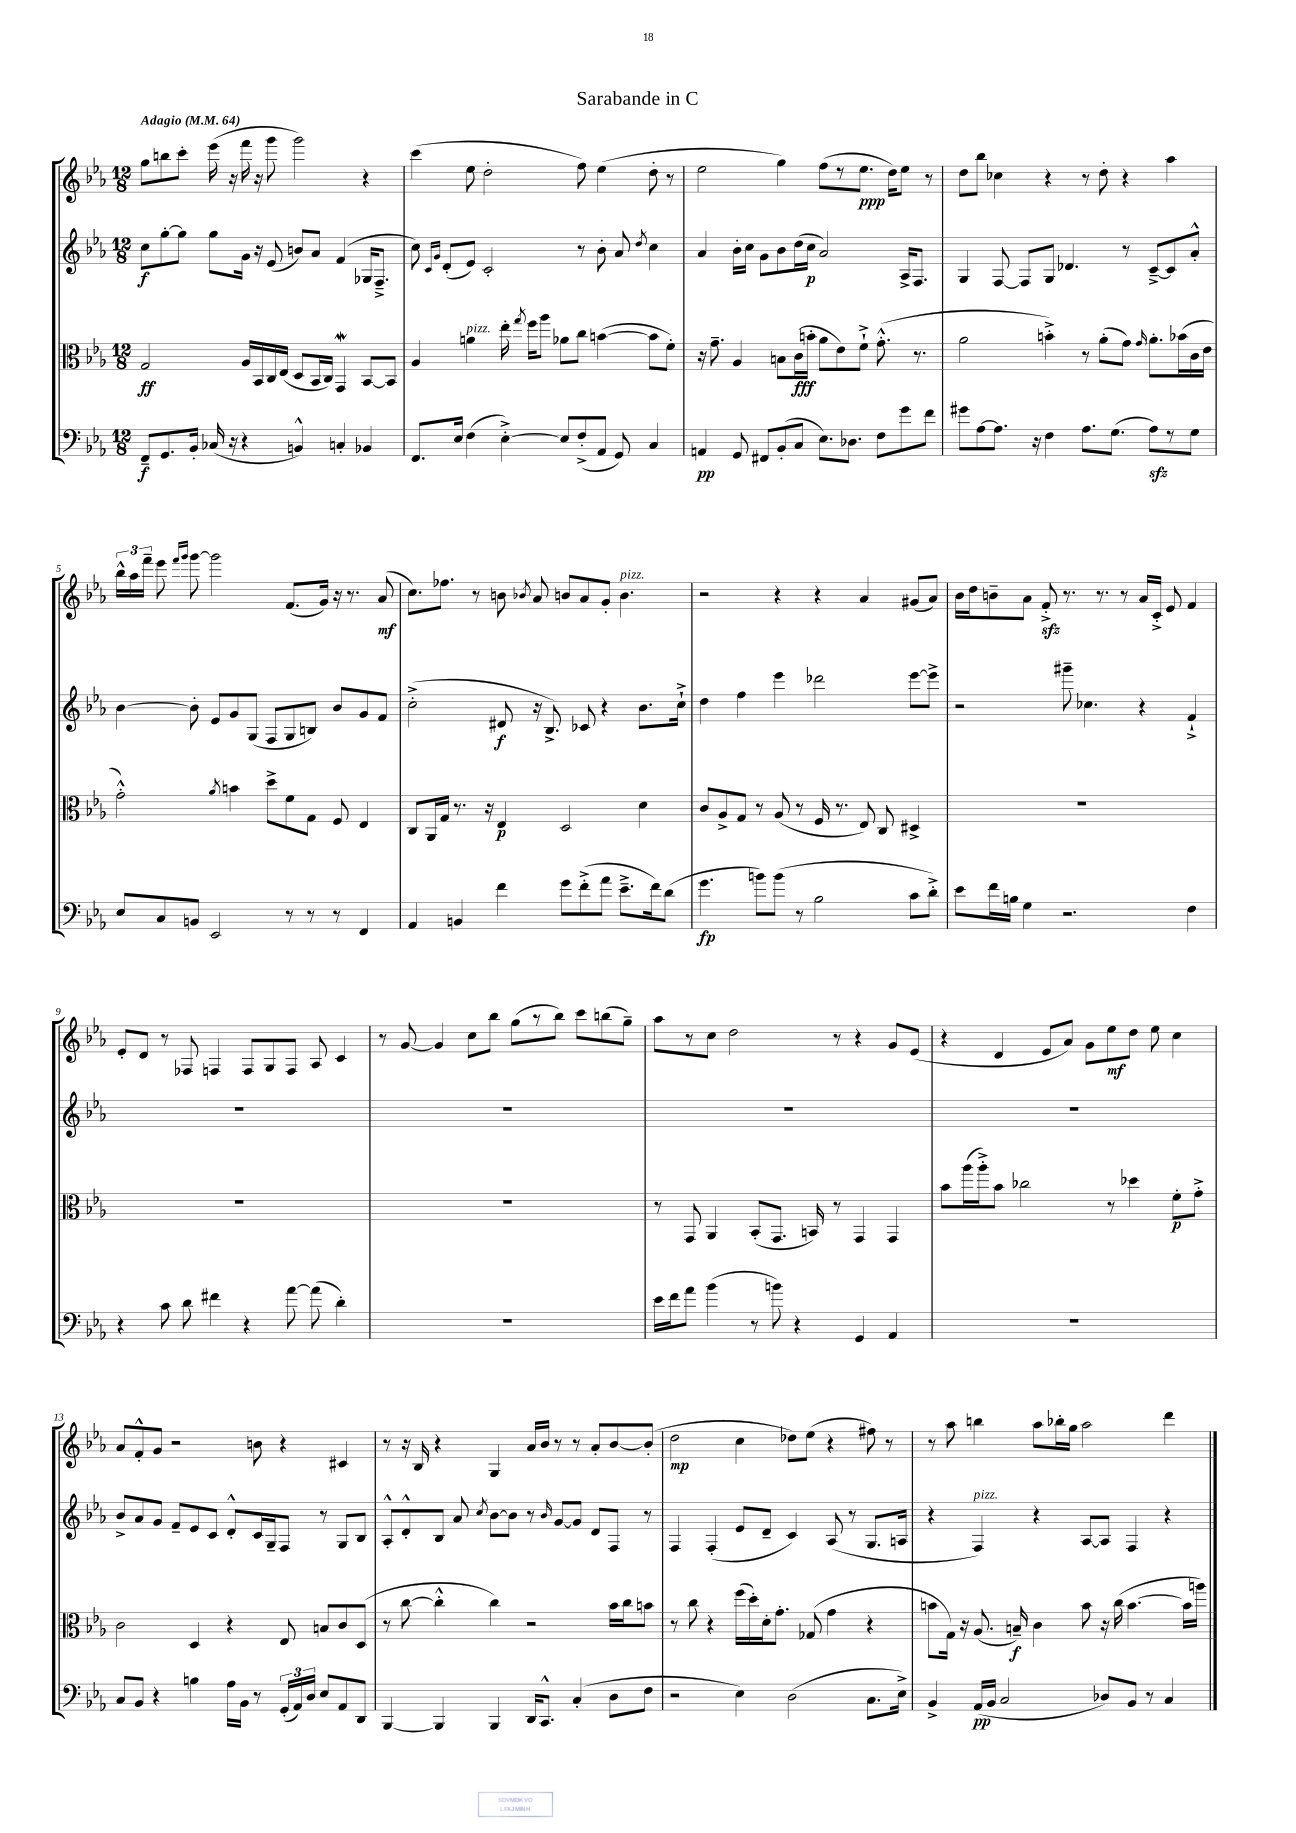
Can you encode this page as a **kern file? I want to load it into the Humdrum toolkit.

**kern	**kern	**kern	**kern
*staff4	*staff3	*staff2	*staff1
*clefF4	*clefC3	*clefG2	*clefG2
*k[b-e-a-]	*k[b-e-a-]	*k[b-e-a-]	*k[b-e-a-]
*M12/8	*M12/8	*M12/8	*M12/8
*MM64	*MM64	*MM64	*MM64
8FF~/L	2G/	8cc\L	8gg\L
8.GG/	.	[8gg'\	8bb\
.	.	8gg\]J	8ccc'\J
16BB-'/Jk	.	.	.
(16C-/	.	8gg\L	(16eee-\
16r	.	.	16r
4r	16A-/LL	16g\Jk	16fff\
.	16BB-/	16r	16r
.	16C/	(8e-/	8ggg\
.	(16E-/JJ	.	.
4BB^^/)	8D/L	8b/L)	2ggg\)
.	16BB-/L	8a-/J	.
.	16C/JJ)	.	.
4C'/	4GG/	(4f/	.
4BB-/	[8BB-/L	16G-/LK	4r
.	.	8.F~^/J	.
.	8BB-/]J	.	.
=	=	=	=
8.FF/L	4A-/	8cc\)	(4ccc\
.	.	16qqc/LL	.
.	.	16qqg/JJ	.
.	.	(8d'/L	.
16E-/Jk	.	.	.
(4F\	4a\	8e-/J)	8ee-\
.	.	2c'/	2dd'\
[4E-'^\)	16ee-'\	.	.
.	8qgg/	.	.
.	16ff\LK	.	.
.	8aa-\J	.	.
8E-/]L	8a-\L	.	.
(8F'^/	8cc\J	8r	8ff\)
8AA-/J	([4b\	8b-'\	(4ee-\
8GG/)	.	8a-/	.
.	.	8qdd/	.
4C/	8b\]L	4cc\	8dd'\
.	8f'\J)	.	8r
=	=	=	=
4AA/	16r	4a-/	2ee-\
.	8.g~\	.	.
8GG/	4A-/	16b-'\LL	.
.	.	16cc\JJ	.
8FF#/L	.	8g\L	.
(8BB-'/	8B\L	8b-\	4gg\)
8C/J	(16c\L	(16dd\L	.
.	16b'\JJ	16cc\JJ	.
8.E-\L)	8a-\L	2a-/)	(8ff\L
.	8e-\)	.	8r
8.D-\J	.	.	.
.	8f`^\J	.	8.ee-\J
8F\L	(8.g'^^\	.	.
.	.	.	16dd\LK)
8g\	.	16A-^/LK	8ee-\J
.	8.r	8.F/J	.
8f\J	.	.	8r
=	=	=	=
8g#\L	2a-\	4G/	8dd\L
[8A-\	.	.	8bb-\J
8.A-\]J	.	[8F/	4cc-\
.	.	8F/]L	.
16r	.	.	.
4F\	4b'^\)	8G/J	4r
.	.	4.d-/	.
8.A-\L	8r	.	8r
.	(8a-'\L	.	8dd'\
(8.G\J	.	.	.
.	8g\J)	8r	4r
.	16qqg/	.	.
8A-\L)	8.a-'\L	[8c~^/L	.
8r	.	8c/]	4aa-\
.	(16b-\L	.	.
8G\J	16c\	8a-'^^/J	.
.	16e-\JJ	.	.
=	=	=	=
8E-/L	2g'^^\)	[4b-\	24bb-^^\LL
.	.	.	24aa-\
.	.	.	24fff~\JJ
8C/	.	.	8eee-\
.	.	.	16qqfff/LL
.	.	.	16qqggg/JJ
8BB/J	.	8b-'\]	[8ggg\
2EE-/	.	8e-/L	2ggg\]
.	8qa-/	.	.
.	4b\	8g/	.
.	.	(8G/J	.
.	8dd^\L	8F/L	.
8r	8f\	8G/	(8.f/L
8r	8G\J	8B/J)	.
.	.	.	16g/Jk)
8r	8F/	8b-/L	16r
.	.	.	8.r
4FF/	4E-/	8g/	.
.	.	8f/J	(8a-/
=	=	=	=
4AA-/	8C/L	(2cc'^\	8.cc\L)
.	16AA-/L	.	.
.	16G/JJ	.	8.ff-\J
4BB/	8.r	.	.
.	.	.	8r
.	16r	.	.
4f\	4E-/	8d#/	8b\
.	.	.	8qb-/
.	.	16r	8a-/
.	.	8.B-^/)	.
8g\L	2D/	.	8b/L
(8f'^\	.	8c-/	8a-/
8a-\J	.	4r	8g'/J
8.e-~^\L	.	.	4.b\
.	4d\	8.b-\L	.
16f\k)	.	.	.
(8d\J	.	.	.
.	.	16cc`^\Jk	.
=	=	=	=
4.g\	8c/L	4dd\	2r
.	8A-^/	.	.
.	8G/J	4ff\	.
8b\L)	8r	.	.
(8b\J	(8A-/	4eee-\	4r
8r	8r	.	.
2B-\	16F/	2ddd-\	4r
.	8.r	.	.
.	8E-/)	.	4a-/
.	8C/	.	.
8c\L	4D#^/	[8eee-\L	(8g#/L
8d'^\J)	.	8eee-^\]J	8a-/J)
=	=	=	=
8e-\L	1.r	2r	16b-\LL
.	.	.	16dd\J
16f\L	.	.	8b~\
16B\JJ	.	.	.
4G\	.	.	8a-\J
.	.	.	8f'^/
2.r	.	8ggg#~\	8.r
.	.	4.cc-\	.
.	.	.	8.r
.	.	.	8r
.	.	4r	16a-/LL
.	.	.	16c'^/JJ
.	.	.	8e-/
4F\	.	4f`^/	4f/
=	=	=	=
4r	1.r	1.r	8e-'/L
.	.	.	8d/J
8c\	.	.	8r
8d\	.	.	8F-/
4f#\	.	.	4F/
4r	.	.	8F/L
.	.	.	8G/
[8a-\	.	.	8F/J
(8a-\]	.	.	8A-/
4d'\)	.	.	4c/
=	=	=	=
1.r	1.r	1.r	8r
.	.	.	[8g/
.	.	.	4g/]
.	.	.	8cc\L
.	.	.	8bb-\J
.	.	.	(8gg\L
.	.	.	8r
.	.	.	8bb-\J)
.	.	.	8ccc\L
.	.	.	(8bb\
.	.	.	8gg~\J)
=	=	=	=
16e-\LL	8r	1.r	8aa-\L
16f\J	.	.	.
8a-\J	8GG/	.	8r
(4b-\	4AA-/	.	8cc\J
.	.	.	2dd\
8r	(8BB-'/L	.	.
8b\)	8.GG/J	.	.
4r	.	.	.
.	16BB/)	.	.
.	8r	.	8r
4GG/	4GG/	.	4r
4AA-/	4GG/	.	8g/L
.	.	.	(8e-/J
=	=	=	=
1.r	8b-\L	1.r	4r
.	(16aa-\L	.	.
.	16aa-'^\J)	.	.
.	8b-\J	.	4d/
.	2cc-\	.	.
.	.	.	8e-/L
.	.	.	8a-/J)
.	.	.	8g\L
.	8r	.	8ee-\
.	4dd-\	.	8dd\J
.	.	.	8ee-\
.	8f'\L	.	4cc\
.	8g'^\J	.	.
=	=	=	=
8C/L	2c\	8b-^/L	8a-/L
8BB-/J	.	8a-/	8f'^^/
4r	.	8g/J	8g/J
.	.	8f~/L	2r
4B\	4D/	8e-/	.
.	.	8c/J	.
16A-\LL	4r	8d'^^/L	.
16BB-\JJ	.	.	.
8r	.	16c/L	8b\
.	.	16G~/J	.
(24GG'/LL	8E-/	8F/J	4r
24AA-/)	.	.	.
24D/JJ	.	.	.
8E-/L	8B/L	8r	.
8AA-/	8c/	8G/L	4c#/
8DD/J	(8D/J	8B-/J	.
=	=	=	=
[4BBB-/	8r	8A-'^^/L	8r
.	[8cc\	8d'^^/	16r
.	.	.	16B-/
4BBB-/]	4cc'^^\]	8B-/J	4r
.	.	8a-/	.
.	.	8qcc/	.
4BBB-/	4cc\)	[8b-\L	4G/
.	.	8b-\]J	.
16DD/LK	2r	8r	16a-/LL
8.CC^^/J	.	.	16b-/JJ
.	.	16qqb-/	.
.	.	[8g/L	8r
(4C'/	.	8g/]J	8r
.	.	8d/L	8a-'/L
8D\L	16b-\LL	8F/J	[8b-/
.	16cc\J	.	.
8F\J	8b\J	8r	(8b-'/]J
=	=	=	=
2r	8r	4F/	2dd\
.	8cc\	.	.
.	4r	(4F'/	.
4E-\)	(16ff\LL	8e-/L	4cc\
.	16dd'\)	.	.
.	16d'\J	8d~/J	.
.	8.g'\J	.	.
(2D\	.	4c/)	8dd-\L)
.	(8G-/	.	(8ee-\J
.	4g\	(8A-/	4r
.	.	8r	.
8.C\L	4r	8.G/L	8ff#\)
.	.	.	8r
16E-^\Jk)	.	16A/Jk	.
=	=	=	=
4BB-^/	8b\L	4r	8r
.	16G\Jk)	.	8aa-\
.	16r	.	.
(16AA-/LL	(8.A-/	4F/)	4bb\
16BB-/JJ	.	.	.
2C/	.	.	.
.	16B~/)	.	.
.	4c\	4r	8aa-\L
.	.	.	16bb-'\L
.	.	.	16gg\JJ
.	8b\	[8A-/L	2aa-\
8D-/L)	16r	8A-/]J	.
.	(16cc\	.	.
8BB-/J	[4.b\	4F/	.
8r	.	.	.
4C/	.	4r	4ddd\
.	16b\]LL	.	.
.	16aa\JJ)	.	.
==	==	==	==
*-	*-	*-	*-
